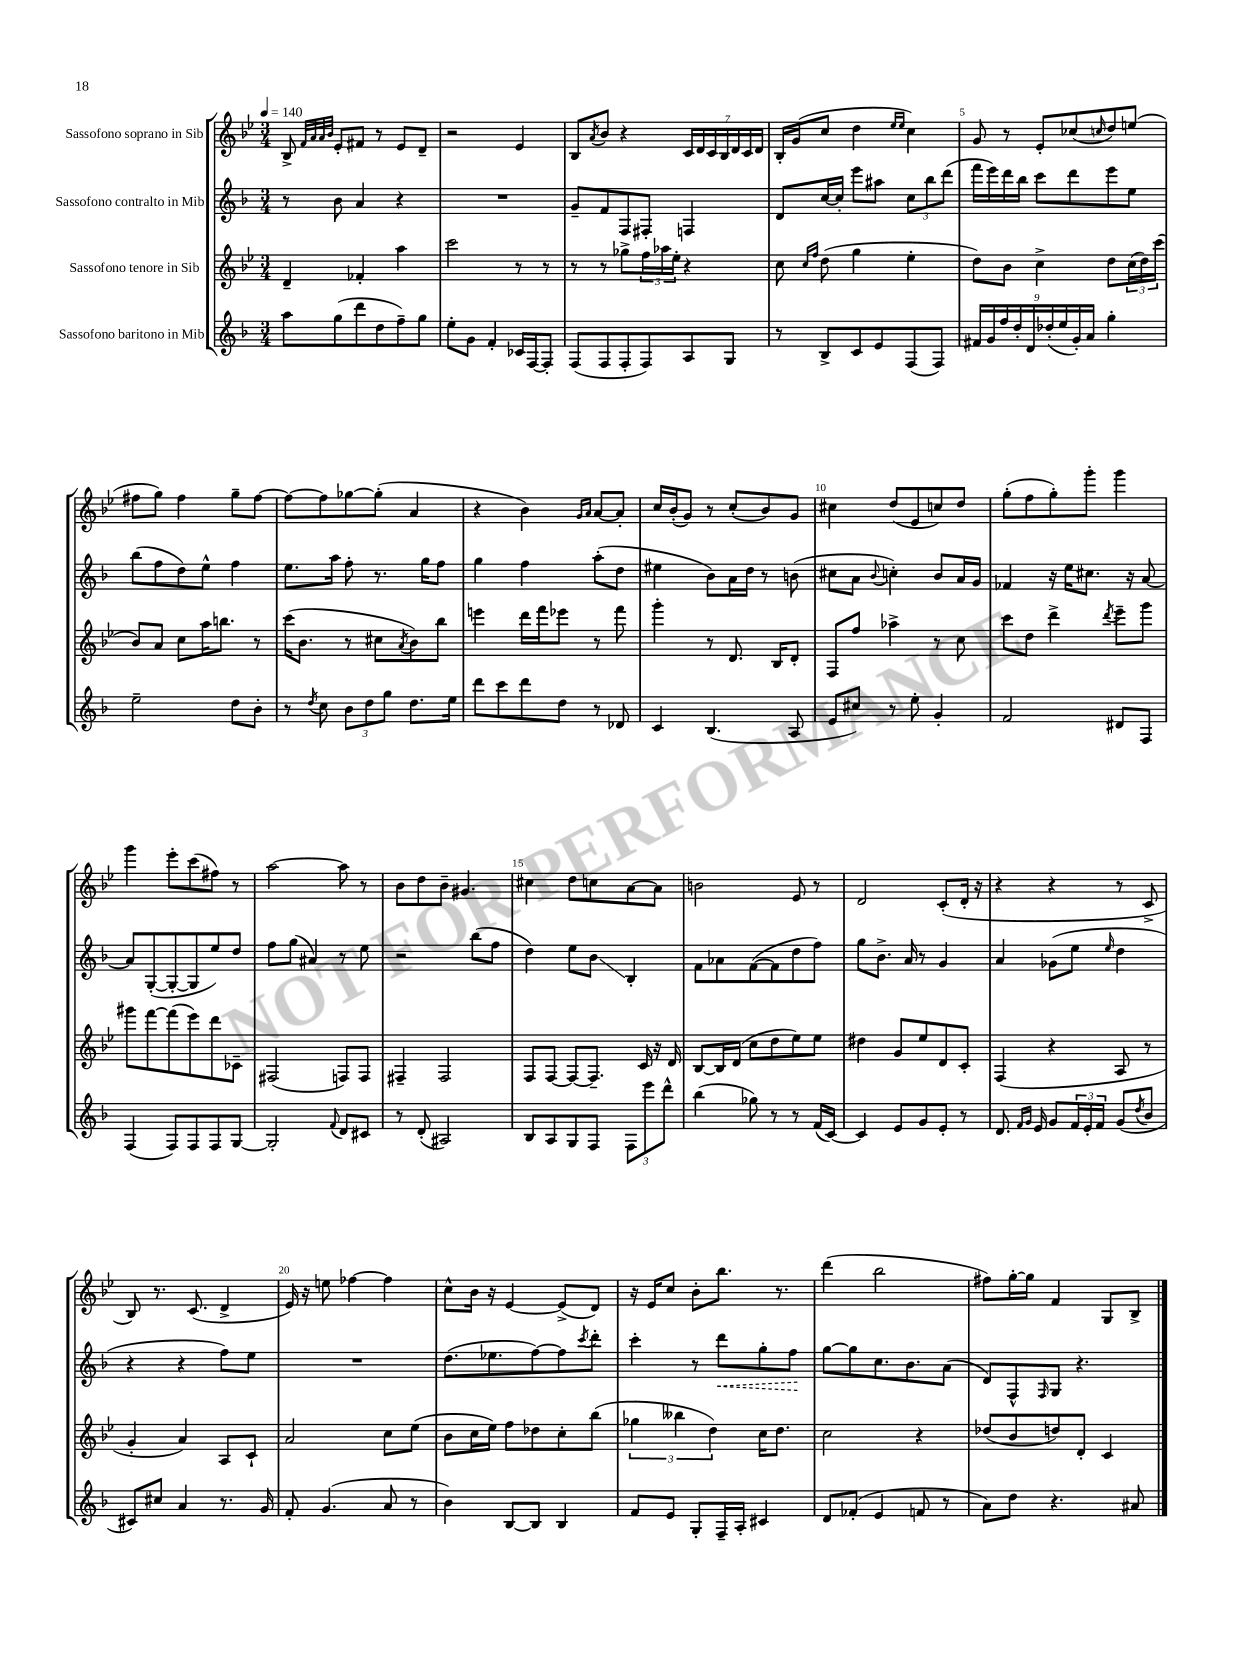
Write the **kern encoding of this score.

**kern	**kern	**kern	**kern
*staff4	*staff3	*staff2	*staff1
*clefG2	*clefG2	*clefG2	*clefG2
*k[b-]	*k[b-e-]	*k[b-]	*k[b-e-]
*M3/4	*M3/4	*M3/4	*M3/4
*MM140	*MM140	*MM140	*MM140
8aa	4d~	8r	8B-^
.	.	.	32qqf
.	.	.	32qqa
.	.	.	32qqa
.	.	.	32qqb-
(8gg	.	8b-	8e-'
8ddd	4f-'	4a	8f#
8dd	.	.	8r
8ff~)	4aa	4r	8e-
8gg	.	.	8d~
=	=	=	=
8ee'	2ccc	2.r	2r
8g	.	.	.
4f'	.	.	.
16c-	8r	.	4e-
[16F	.	.	.
8F']	8r	.	.
=	=	=	=
(8F	8r	8g~	8B-
.	.	.	8qa
8F	8r	8f	8b-
8F'	8gg-^	8F	4r
8F)	24ff	8F#'	.
.	24aa-	.	.
.	24ee-'	.	.
8A	4r	4F	28c
.	.	.	28d
.	.	.	28c
.	.	.	28B-
8G	.	.	.
.	.	.	28d
.	.	.	28c
.	.	.	28d
=	=	=	=
8r	8cc	8d	16B-'
.	.	.	(16g
.	16qqcc	.	.
.	16qqff	.	.
8B-^	(8dd	[16cc	8cc
.	.	16cc']	.
8c	4gg	8eee	4dd
8e	.	8aa#	.
.	.	.	16qqee-
.	.	.	16qqee-
(8F	4ee-'	12cc	4cc)
.	.	12bb-	.
8F)	.	.	.
.	.	(12ddd	.
=	=	=	=
18f#	8dd)	16fff	8g
18g	.	.	.
.	.	16eee)	.
18ff	.	.	.
.	8b-	16ddd	8r
18dd'	.	.	.
.	.	16bb-	.
18d	.	.	.
.	4cc^	8ccc	8e-'
(18dd-'	.	.	.
18ee	.	.	.
.	.	8ddd	(8cc-
18g')	.	.	.
18a	.	.	.
.	.	.	16qqcc
4gg'	8dd	8eee	8dd)
.	(24cc	8ee	(8ee
.	24dd)	.	.
.	(24ccc	.	.
=	=	=	=
2ee~	8b-)	(8bb-	8ff#
.	8a	8ff	8gg)
.	8cc	8dd)	4ff#
.	16aa	8ee^^	.
.	8.bb	.	.
8dd	.	4ff	8gg~
8b-'	8r	.	[8ff#
=	=	=	=
8r	(16ccc	8.ee	8ff#_
.	8.b-	.	.
8qdd	.	.	.
8cc	.	.	8ff#]
.	.	16aa	.
12b-	8r	8ff'	[8gg-
12dd	.	.	.
.	8cc#	8.r	(8gg-']
12gg	.	.	.
.	8qa	.	.
8.dd	8b-)	.	4a
.	.	16gg	.
.	8bb-	8ff	.
16ee	.	.	.
=	=	=	=
8ddd	4eee	4gg	4r
8ccc	.	.	.
8ddd	16ddd	4ff	4b-)
.	16fff	.	.
8dd	8eee-	.	.
.	.	.	16qqg
.	.	.	16qqa
8r	8r	(8aa'	[8a
8d-	8fff	8dd	8a']
=	=	=	=
4c	4ggg'	4ee#	16cc
.	.	.	(16b-'
.	.	.	8g)
(4.B-	8r	8b-)	8r
.	8.d	16a	(8cc'
.	.	16dd	.
.	.	8r	8b-)
.	16B-	.	.
8A	8d'	(8b	8g
=	=	=	=
8e	8F	8cc#	4cc#
8cc#)	8ff	8a	.
.	.	8qqb-	.
8r	4aa-^	4cc')	(8dd
8ee'	.	.	8e-
4g'	8r	8b-	8cc)
.	8cc	16a	8dd
.	.	16g	.
=	=	=	=
2f	8ccc	4f-	(8gg'
.	8dd	.	8ff
.	4ddd^	16r	8gg')
.	.	16ee	.
.	.	8.cc#	8ggg'
.	8qddd	.	.
8d#	8eee-~	.	4ggg
.	.	16r	.
8F	8ggg	[8a	.
=	=	=	=
(4F	8ggg#	8a]	4ggg
.	[8fff	([8G'	.
8F)	(8fff]	8G'_	8eee-'
8F	8eee-)	8G]	(8ccc
8F	8ddd	8ee)	8ff#)
[8G	8c-~	8dd	8r
=	=	=	=
2G']	(2F#	8ff	[2aa
.	.	(8gg	.
.	.	4a#)	.
8qqf	.	.	.
8d	8F)	8r	8aa]
8c#	8F	8ee	8r
=	=	=	=
8r	4F#~	2r	8b-
(8d'	.	.	8dd
2A#)	2F#	.	8b-~
.	.	.	4.g#
.	.	(8bb-	.
.	.	8ff	.
=	=	=	=
8B-	8F	4dd)	4cc#
8A	[8F	.	.
8G	8F_	8ee	8dd
8F	8.F~]	8b-	8cc
12F	.	4B-'	[8a
.	16c	.	.
12eee	.	.	.
.	16r	.	8a]
12ddd^^	.	.	.
.	16d	.	.
=	=	=	=
(4bb-	[8B-	8f	2b
.	16B-]	8a-	.
.	(16d	.	.
8gg-)	8cc	([8f	.
8r	8dd	8f]	.
8r	8ee-)	8dd	8e-
(16f	8ee-	8ff)	8r
[16c)	.	.	.
=	=	=	=
4c]	4dd#	8gg	2d
.	.	8.b-^	.
8e	8g	.	.
.	.	16a	.
8g	8ee-	8r	.
8e'	8d	4g	(8c'
8r	8c'	.	16d'
.	.	.	16r
=	=	=	=
8.d	(4F	4a	4r
16qqf	.	.	.
16qqg	.	.	.
16e	.	.	.
8g	4r	(8g-	4r
24f	.	8ee	.
24e'	.	.	.
24f	.	.	.
.	.	16qqee	.
(8g	8A	4dd	8r
8qdd	.	.	.
8b-	8r	.	8c^
=	=	=	=
8c#)	4g'	4r	8B-)
8cc#	.	.	8.r
4a	4a)	4r	.
.	.	.	(8.c
8.r	8A	8ff)	4d^
.	8c`	8ee	.
16g	.	.	.
=	=	=	=
8f'	2a	2.r	16e-)
.	.	.	16r
(4.g	.	.	8ee
.	.	.	[4ff-
8a	8cc	.	4ff-]
8r	(8ee-	.	.
=	=	=	=
4b-)	8b-	(8.dd	8cc^^
.	16cc	.	16b-
.	16ee-)	8.ee-	16r
[8B-	8ff	.	[4e-
8B-]	8dd-	[8ff)	.
4B-	8cc'	8ff]	(8e-^]
.	.	8qccc	.
.	(8bb-	8ddd'	8d)
=	=	=	=
8f	6gg-	4ccc'	16r
.	.	.	16e-
8e	.	.	8cc
.	6bb--	.	.
8G'	.	8r	8b-'
.	6dd)	.	.
16F~	.	8ddd	8.bb-
16A'	.	.	.
4c#	16cc	8gg'	.
.	8.dd	.	8.r
.	.	8ff	.
=	=	=	=
8d	2cc	[8gg	(4ddd
(8f-'	.	8gg]	.
4e	.	8.cc	2bb-
.	.	8.b-	.
8f	4r	.	.
8r	.	(8a	.
=	=	=	=
8a)	(8dd-	8d)	8ff#)
8dd	8b-	8F^^	[16gg'
.	.	.	16gg]
.	.	16qqF	.
4.r	8dd)	8G	4f
.	8d'	4.r	.
.	4c	.	8G
8a#	.	.	8B-^
==	==	==	==
*-	*-	*-	*-
